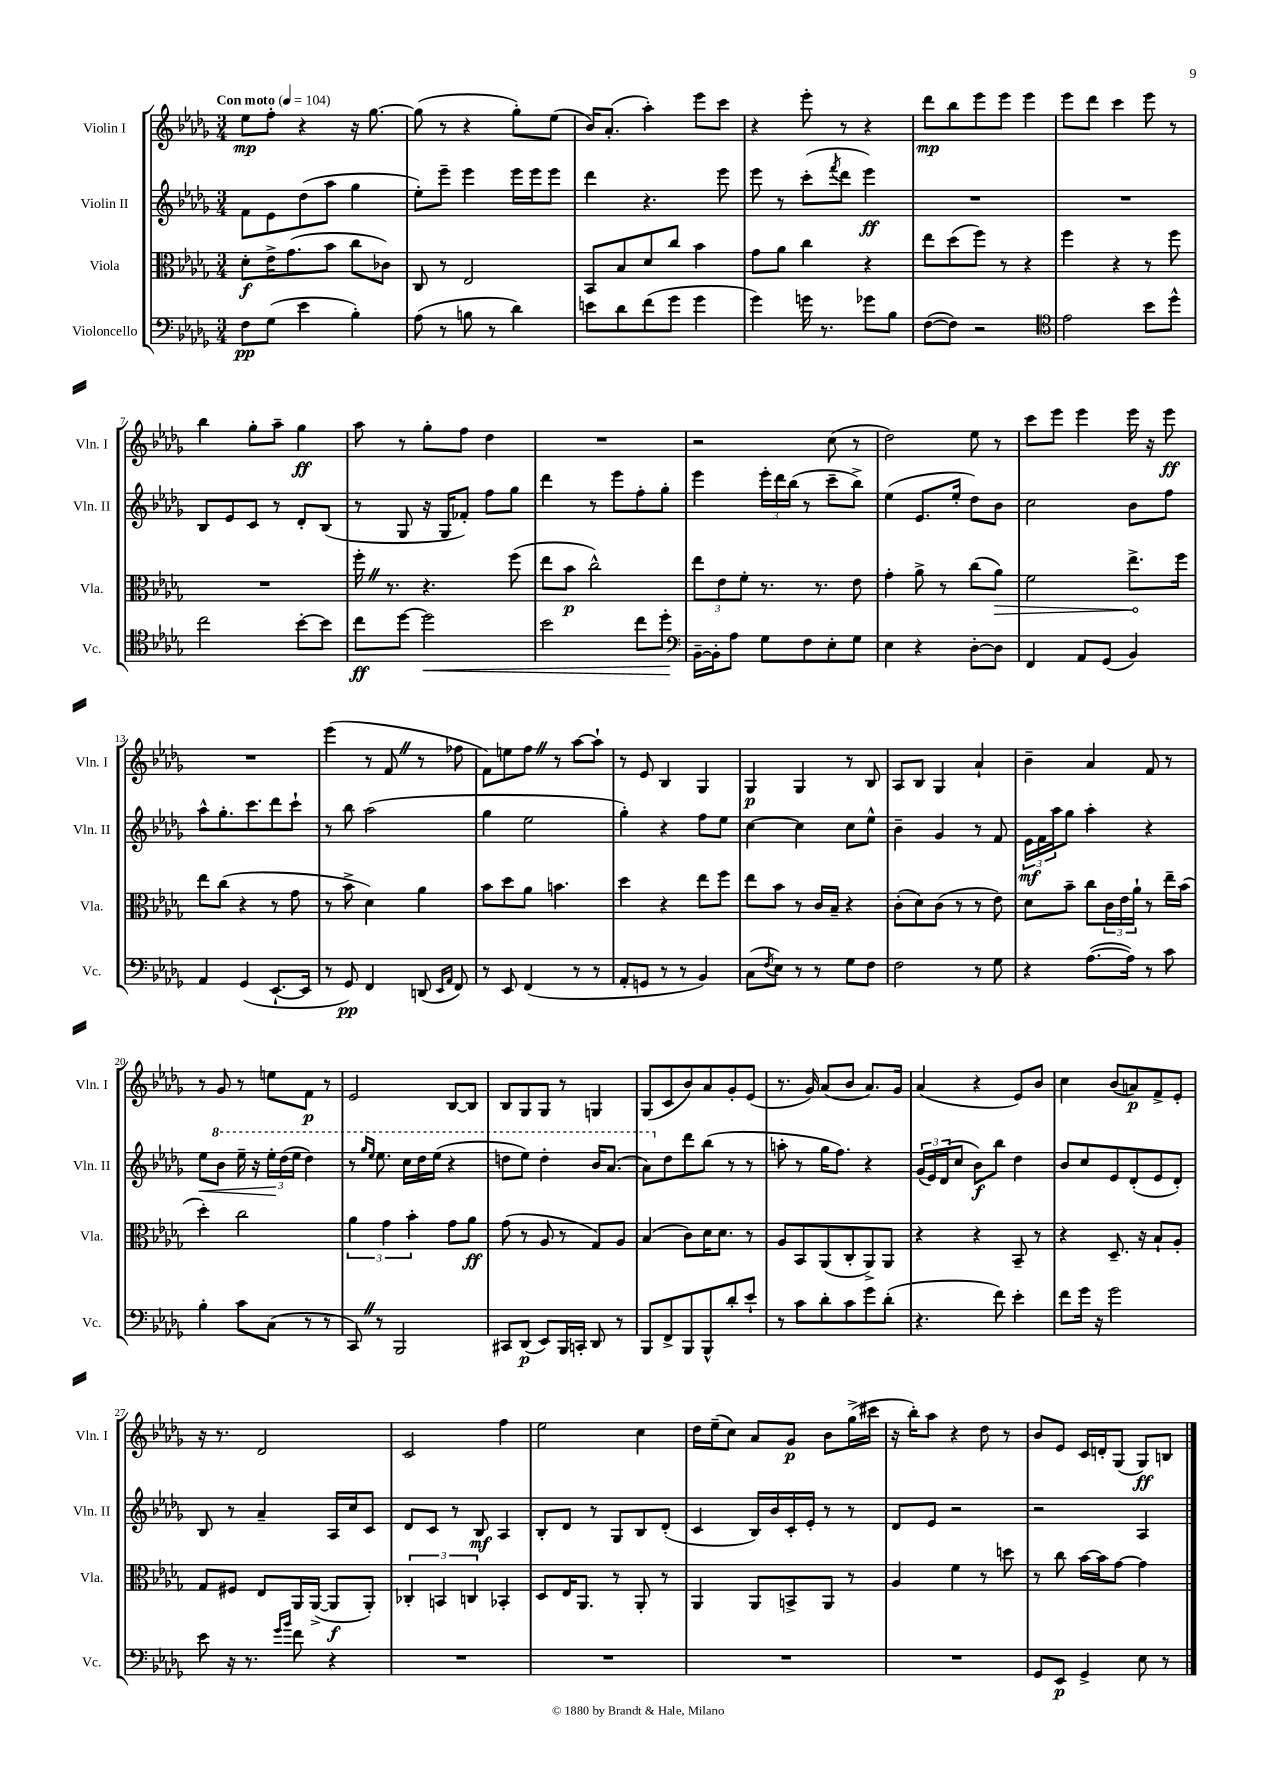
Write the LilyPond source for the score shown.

<<
\new StaffGroup <<
\new Staff = "s0" \with { instrumentName = "Violin I" shortInstrumentName = "Vln. I" } {
    \clef treble \key des \major \numericTimeSignature \time 3/4 \tempo "Con moto" 4 = 104
    ees''8\mp f''8-. r4 r16 ges''8.~ |
    ges''8( r8 r4 ges''8-.) ees''8( |
    bes'16) aes'8.-.( aes''4-.) ees'''8 c'''8 |
    r4 ees'''8-. r8 r4 |
    des'''8\mp bes''8 ees'''8 ees'''8 ees'''4 |
    ees'''8 des'''8 c'''4 ees'''8 r8 |
    bes''4 ges''8-. aes''8-- ges''4\ff |
    aes''8 r8 ges''8-. f''8 des''4 |
    R2. |
    r2 c''8( r8 |
    des''2) ees''8 r8 |
    c'''8 ees'''8 ees'''4 ees'''16 r16 ees'''8\ff |
    R2. |
    ees'''4( r8 f'8 \once \override BreathingSign.text = \markup { \musicglyph "scripts.caesura.straight" } \breathe r8 fes''8 |
    f'8) e''8 f''8 \once \override BreathingSign.text = \markup { \musicglyph "scripts.caesura.straight" } \breathe r8 aes''8~ aes''8-! |
    r8 ees'8 bes4 ges4 |
    ges4\p ges4 r8 bes8 |
    aes8 bes8 ges4 aes'4-! |
    bes'4-- aes'4 f'8 r8 |
    r8 ges'8 r8 e''8 f'8\p r8 |
    ees'2 bes8~ bes8 |
    bes8 ges8 ges8 r8 g4 |
    ges8( c'8 bes'8) aes'8 ges'8-. ees'8( |
    r8. ges'16) aes'8( bes'8 aes'8.) ges'16 |
    aes'4( r4 ees'8) bes'8 |
    c''4 bes'8( a'8\p) f'8-> ees'8-. |
    r16 r8. des'2 |
    c'2 f''4 |
    ees''2 c''4 |
    des''16 ees''16--( c''8) aes'8 ges'8\p bes'8 ges''16->( cis'''16 |
    r16 bes''16-.) aes''8 r4 des''8 r8 |
    bes'8 ees'8 c'16 d'16-. ges8( ges8\ff) b8 \bar "|." |
}
\new Staff = "s1" \with { instrumentName = "Violin II" shortInstrumentName = "Vln. II" } {
    \clef treble \key des \major \numericTimeSignature \time 3/4
    f'8 ees'8 des''8( aes''8 ges''4 |
    ees''8-.) ees'''8-- ees'''4 ees'''16 ees'''16 ees'''8 |
    des'''4 r4. ees'''8 |
    ees'''8 r8 c'''8-.( \acciaccatura { f'''8 } des'''8 ees'''4\ff) |
    R2. |
    R2. |
    bes8 ees'8 c'8 r8 des'8-. bes8( |
    r8 ges8 r16 ges16 fes'8-.) f''8 ges''8 |
    des'''4 r8 ees'''8 f''8-. ges''8-. |
    ees'''4 \tuplet 3/2 { ees'''16-. des'''16 bes''16( } r8 c'''8-- bes''8->) |
    ees''4( ees'8. ees''16-. des''8) bes'8 |
    c''2 bes'8 f''8 |
    aes''8-^ ges''8.-. c'''8. des'''8 c'''8-! |
    r8 bes''8 aes''2( |
    ges''4 ees''2 |
    ges''4-.) r4 f''8 ees''8 |
    c''4~ c''4 c''8 ees''8-^ |
    bes'4-- ges'4 r8 f'8 |
    \tuplet 3/2 { ees'16\mf f'16 aes''16 } ges''8 aes''4-. r4 |
    ees''8\< \ottava #1 bes''8 ees'''16-- r16 \tuplet 3/2 { ees'''16-.\! des'''16( ees'''16 } des'''4) |
    r8 \grace { ges'''16 ees'''16 } ees'''8. c'''16 des'''16 ees'''16( r4 |
    d'''8 ees'''8) d'''4-. bes''16 aes''8.( |
    aes''8) \ottava #0 des''8 des'''8 bes''8( r8 r8 |
    a''8-. r8 ges''16 f''8.) r4 |
    \tuplet 3/2 { ges'16( ees'16) des'16( } c''8 bes'8\f) bes''8 des''4 |
    bes'8 c''8 ees'8 des'8-.( ees'8 des'8-.) |
    bes8 r8 aes'4-- aes16 c''16 c'8 |
    des'8 c'8 r8 bes8\mf aes4 |
    bes8-. des'8 r8 ges8 bes8 des'8-.( |
    c'4 bes16) bes'16 c'16-. ees'16-. r8 r8 |
    des'8 ees'8 r2 |
    r2 aes4 \bar "|." |
}
\new Staff = "s2" \with { instrumentName = "Viola" shortInstrumentName = "Vla." } {
    \clef alto \key des \major \numericTimeSignature \time 3/4
    des'8-.\f ees'16-> ges'8.( bes'8 c''8 ces'8) |
    c8 r8 ees2 |
    bes,8 bes8 des'8 c''8 bes'4 |
    ges'8 aes'8 c''4 r4 |
    ees''8 des''8( f''8) r8 r4 |
    f''4 r4 r8 f''8 |
    R2. |
    f''16-. \once \override BreathingSign.text = \markup { \musicglyph "scripts.caesura.straight" } \breathe r8. r4. f''8( |
    ees''8 bes'8\p c''2-^) |
    \tuplet 3/2 { ees''8 ees'8 f'8-. } r8. r8. ees'8 |
    ges'4-. aes'8-> r8 c''8( \once \override Hairpin.circled-tip = ##t aes'8\>) |
    f'2 ees''8.->\! f''16 |
    ees''8 c''8( r4 r8 ges'8 |
    r8 bes'8-> des'4) aes'4 |
    bes'8 des''8 aes'8 b'4. |
    des''4 r4 ees''8 f''8 |
    ees''8 bes'8 r8 c'16 bes16-- r4 |
    c'8-.( des'8) c'8( r8 r8 ees'8) |
    des'8 bes'8-- c''8 \tuplet 3/2 { c'16 ees'16 aes'16-! } r8 ees''16-- bes'16( |
    des''4-.) c''2 |
    \tuplet 3/2 { aes'4 ges'4 bes'4-. } ges'8 aes'8\ff |
    ges'8( r8 aes8 r8 ges8) aes8 |
    bes4( c'8) des'16 des'8. r8 |
    aes8 bes,8 aes,8( c8-. aes,8->) aes,8 |
    r4 r4 bes,8-- r8 |
    r4 des8.-- r16 bes8-! aes8-. |
    ges8 fis8 ees8 aes,16 aes,16~->( aes,8\f aes,8-.) |
    \tuplet 3/2 { ces4-. b,4 c4 } bes,4-. |
    des8 ees16 aes,8. r8 aes,8-. r8 |
    aes,4 aes,8 b,8-> aes,8 r8 |
    aes4 f'4 r8 d''8 |
    r8 c''8 bes'16~ bes'16 ges'8~ ges'4 \bar "|." |
}
\new Staff = "s3" \with { instrumentName = "Violoncello" shortInstrumentName = "Vc." } {
    \clef bass \key des \major \numericTimeSignature \time 3/4
    f8\pp ges8( ees'4 bes4-.) |
    aes8( r8 b8 r8 des'4) |
    e'8 des'8 f'8( ges'8 ges'4 |
    ges'4) g'16 r8. ges'8 bes8 |
    f8~( f8) r2 |
    \clef tenor ees'2 bes'8 des''8-^ |
    c''2 bes'8~-. bes'8 |
    c''8\ff des''8~ des''2\< |
    bes'2 c''8 des''8-.\! |
    \clef bass bes,16~-- bes,16-. aes8 ges8 f8 ees8-. ges8 |
    ees4 r4 des8~-. des8 |
    f,4 aes,8 ges,8( bes,4) |
    aes,4 ges,4( ees,8.~-! ees,16 |
    r8 ges,8\pp) f,4 d,8( \grace { ees,16 aes,16 } f,8) |
    r8 ees,8 f,4( r8 r8 |
    aes,8-. g,8 r8 r8 bes,4) |
    c8( \acciaccatura { f8 } ees8) r8 r8 ges8 f8 |
    f2 r8 ges8 |
    r4 aes8.~( aes16) r8 c'8 |
    bes4-. c'8 c8( r8 r8 |
    c,8) \once \override BreathingSign.text = \markup { \musicglyph "scripts.caesura.straight" } \breathe r8 bes,,2 |
    cis,8 des,8\p( ees,8) bes,,16 c,16-. des,8 r8 |
    bes,,8 f,8-> bes,,8 bes,,8-^ des'8-. ees'8-! |
    r8 c'8 des'8-. c'8 ges'8 des'8-.( |
    r4. f'8) ees'4-. |
    f'8 ges'16 r16 ges'2 |
    ees'8 r16 r8. \grace { ges'16 bes'16 } f'8 r4 |
    R2. |
    R2. |
    R2. |
    R2. |
    ges,8 ees,8\p ges,4-> ees8 r8 \bar "|." |
}
>>
>>
